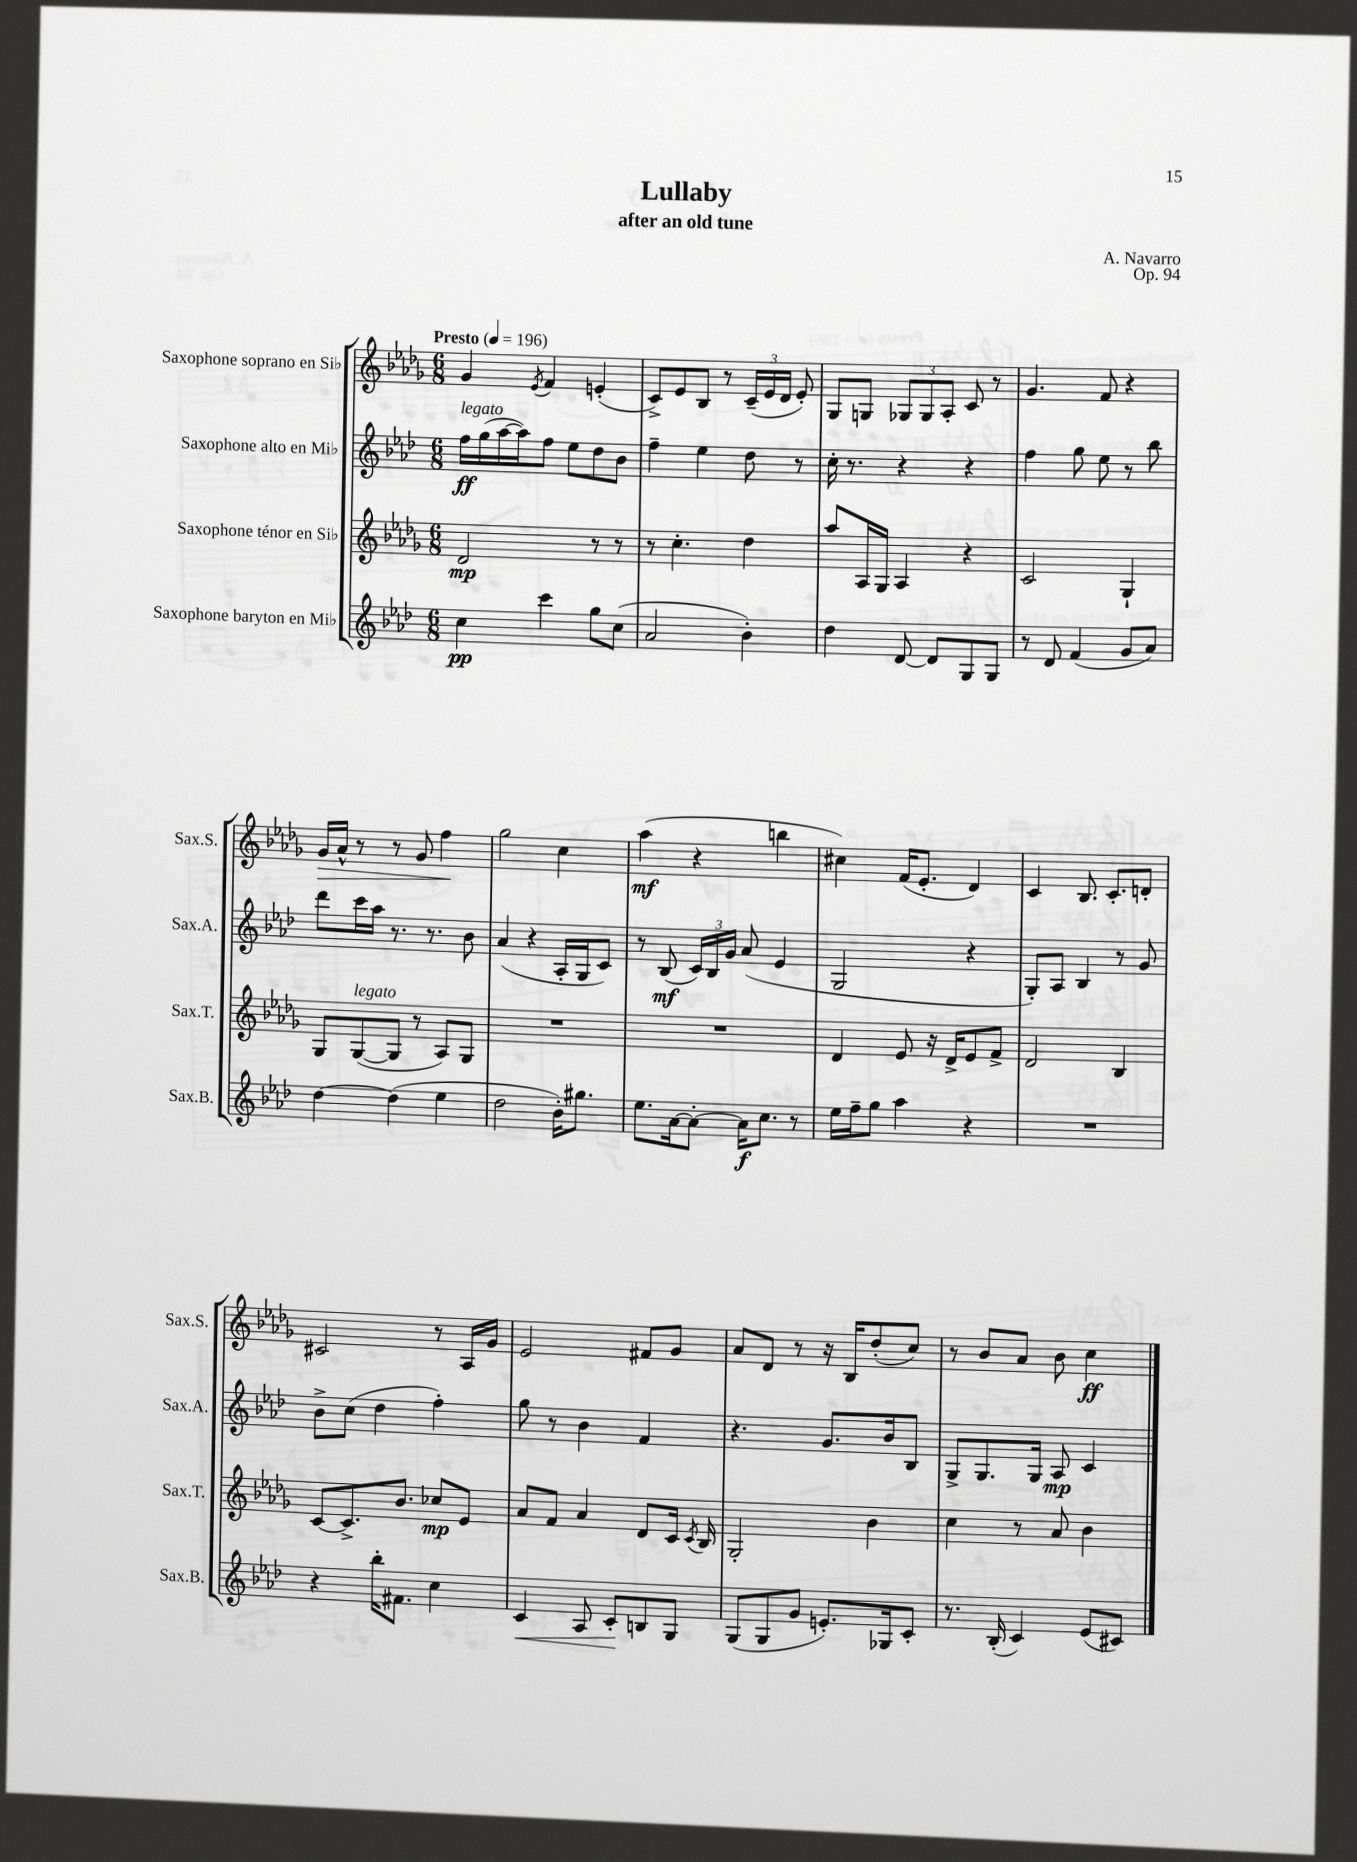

**kern	**kern	**kern	**kern
*staff4	*staff3	*staff2	*staff1
*clefG2	*clefG2	*clefG2	*clefG2
*k[b-e-a-d-]	*k[b-e-a-d-g-]	*k[b-e-a-d-]	*k[b-e-a-d-g-]
*M6/8	*M6/8	*M6/8	*M6/8
*MM196	*MM196	*MM196	*MM196
4cc\	2d-/	16ff\LL	4g-/
.	.	(16gg\	.
.	.	[16aa-\	.
.	.	16aa-\]J)	.
.	.	.	8qe-/
4ccc\	.	8ff\J	4f/
.	.	8ee-\L	.
8gg\L	8r	8dd-\	(4e'/
(8cc\J	8r	8b-\J	.
=	=	=	=
2a-/	8r	4ff~\	8c^/L)
.	4.cc'\	.	8e-/
.	.	4ee-\	8B-/J
.	.	.	8r
4b-'\)	4dd-\	8dd-\	(24c~/LL
.	.	.	24e-/
.	.	.	24d-/JJ
.	.	8r	8e-'/)
=	=	=	=
4dd-\	8aa-/L	16cc'\	8G-/L
.	.	8.r	.
.	16A-/L	.	8G/J
.	16G-/JJ	.	.
[8d-/	4A-/	4r	12G-/L
.	.	.	12G-/
8d-/]L	.	.	.
.	.	.	12A-'/J
8G/	4r	4r	8c/
8G/J	.	.	8r
=	=	=	=
8r	2c/	4ff\	4.g-/
8d-/	.	.	.
(4f/	.	8gg\	.
.	.	8ee-\	8f/
8g/L	4G-`/	8r	4r
8a-/J)	.	8bb-\	.
=	=	=	=
[4dd-\	8G-/L	8ddd-\L	16g-/LL
.	.	.	16a-^^/JJ
.	([8G-/	16ccc\L	8r
.	.	16aa-\JJ	.
(4dd-\]	8G-/]J	8.r	8r
.	8r	.	8g-/
.	.	8.r	.
4ee-\	8A-/L)	.	4ff\
.	8G-/J	8b-\	.
=	=	=	=
2dd-\	2.r	(4a-/	2gg-\
.	.	4r	.
16b-'\LK)	.	16A-'/LL	4cc\
8.gg#\J	.	16G/J	.
.	.	8c/J)	.
=	=	=	=
8.ee-\L	2.r	8r	(4aa-\
.	.	(8B-/	.
[16a-\k	.	.	.
8a-'\_J	.	24c/LL)	4r
.	.	24B-/	.
.	.	24g/JJ	.
16a-\]LK	.	(8a-/	.
8.cc\J	.	.	.
.	.	4e-/	4bb\
8r	.	.	.
=	=	=	=
16ee-\LL	4d-/	2G/	4cc#\)
16ff~\J	.	.	.
8gg\J	.	.	.
4aa-\	8e-/	.	(16f/LK
.	.	.	8.e-'/J
.	16r	.	.
.	16d-^/LK	.	.
4r	8e-/	4r	4d-/)
.	8f^/J	.	.
=	=	=	=
2.r	2d-/	8G'/L)	4c/
.	.	8A-/J	.
.	.	4B-/	8.B-/
.	.	.	8.c'/L
.	4B-/	8r	.
.	.	8g/	8d'/J
=	=	=	=
4r	[8c/L	8b-^\L	2c#/
.	8.c^/]	(8cc\J	.
16bb-'\LK	.	4dd-\	.
8.f#\J	8.b-/J	.	.
4cc\	8cc-/L	4ff'\)	8r
.	8e-/J	.	16A-/LL
.	.	.	16g-/JJ
=	=	=	=
4c/	8a-/L	8gg\	2e-/
.	8f/J	8r	.
8A-/	4a-/	4b-\	.
8c'/L	.	.	.
8B/	8d-/L	4f/	8f#/L
8G/J	16c/Jk	.	8g-/J
.	8qc/	.	.
.	16B-/	.	.
=	=	=	=
(8G/L	2G-'/	4.r	8a-/L
8G/	.	.	8d-/J
8g/J	.	.	8r
8.e'/L)	.	8.g/L	16r
.	.	.	16B-/LK
.	4b-\	.	(8dd-'/
16G-/k	.	16b-/k	.
8c'/J	.	8B-/J	8cc/J)
=	=	=	=
8.r	4cc\	8G^/L	8r
.	.	8.G/	8b-/L
(16B-'/	.	.	.
4c/)	8r	.	8a-/J
.	.	16G/Jk	.
.	8a-/	8A-/	8b-\
(8e-/L	4b-\	4c/	4cc\
8c#/J)	.	.	.
==	==	==	==
*-	*-	*-	*-
